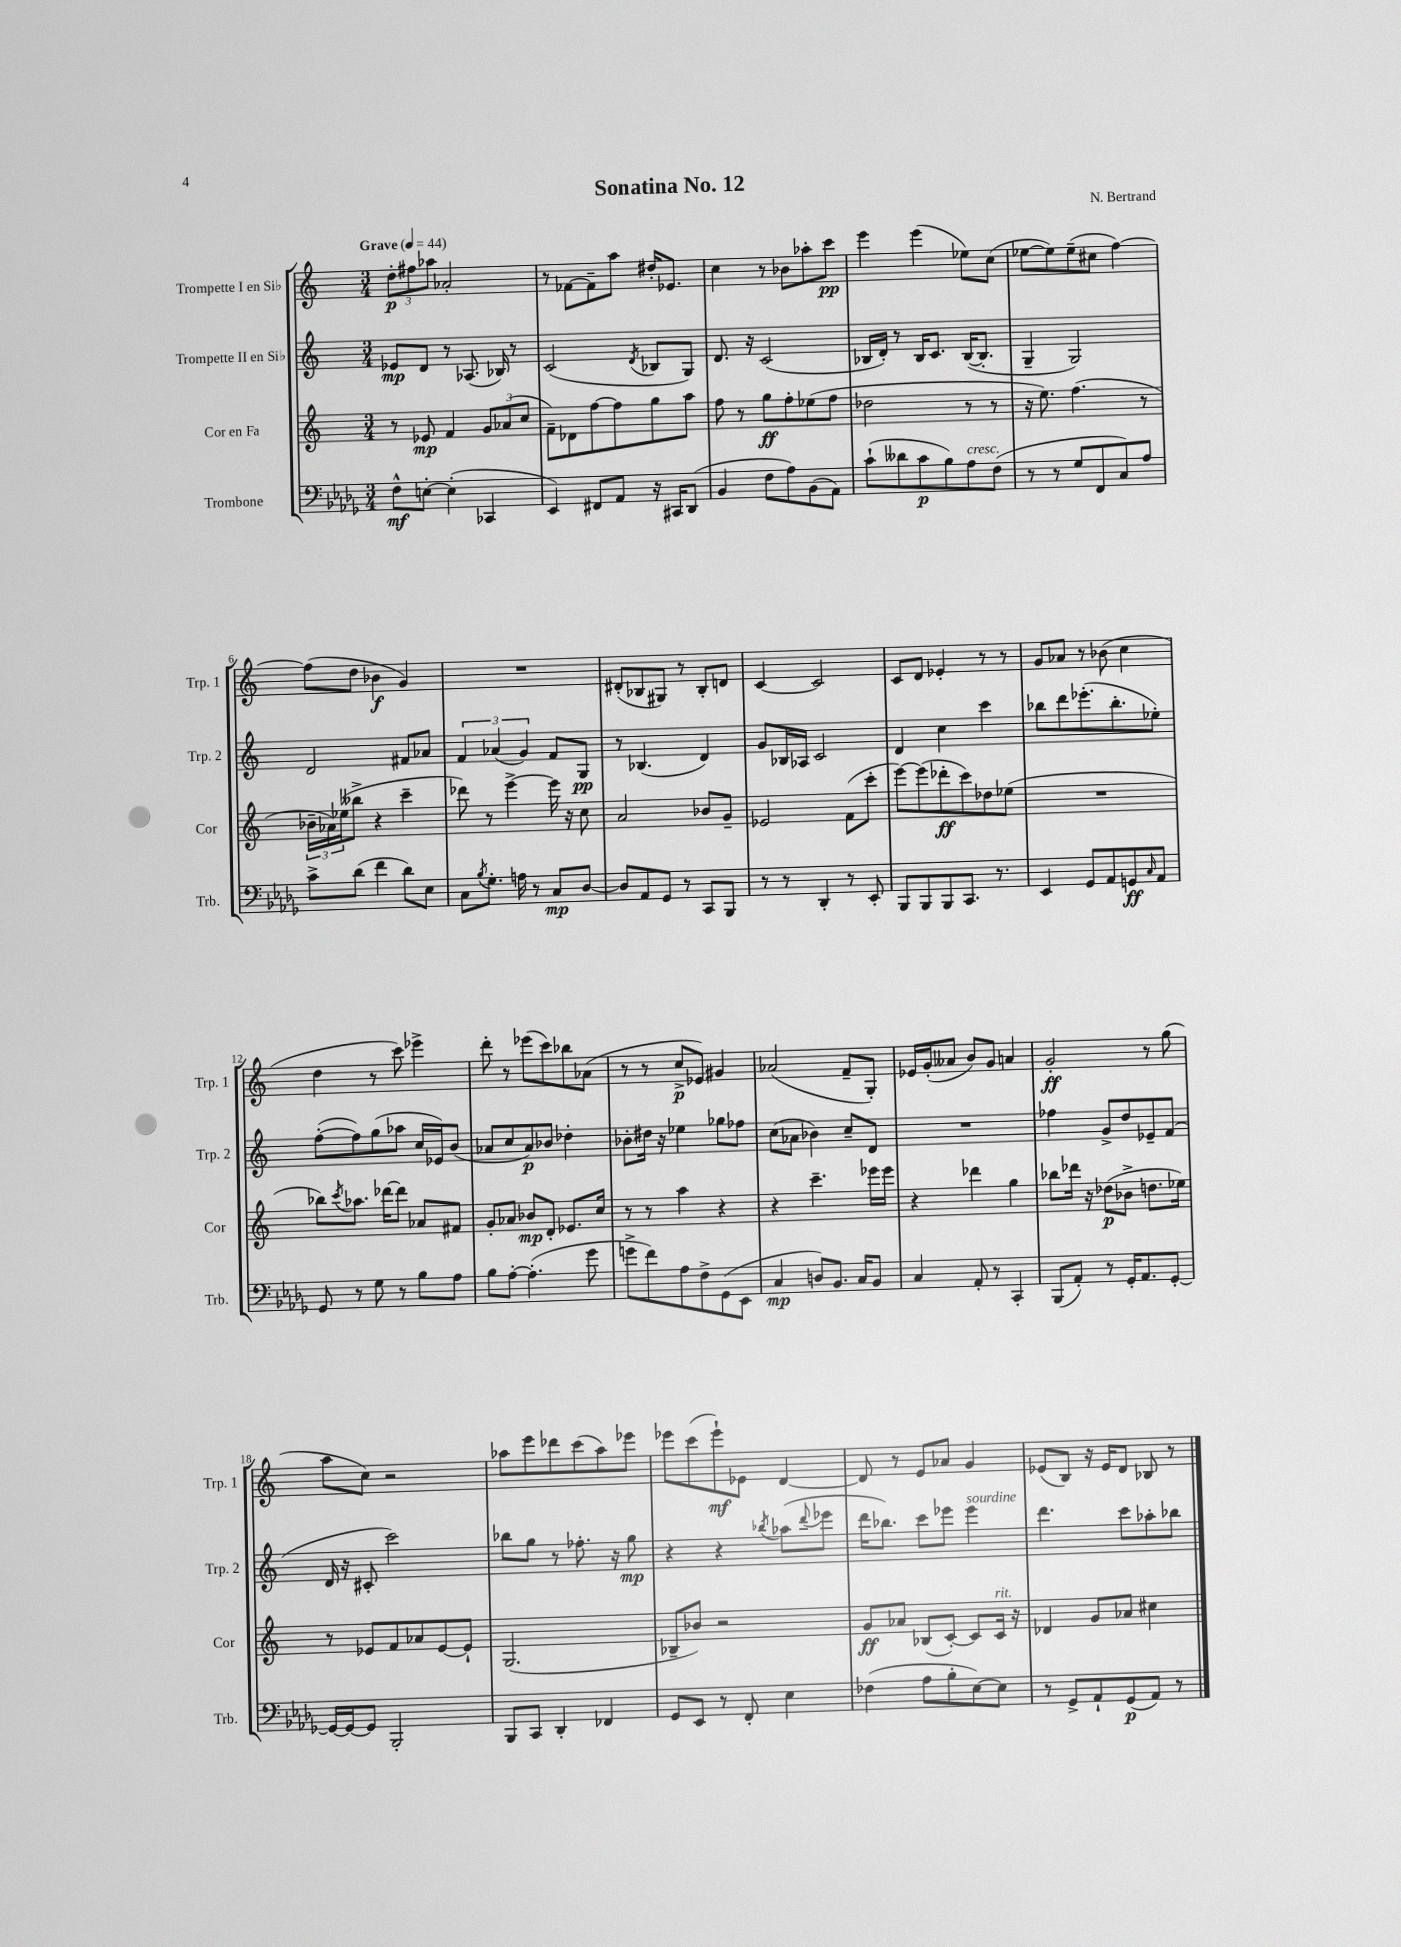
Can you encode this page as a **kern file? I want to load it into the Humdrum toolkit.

**kern	**dynam	**kern	**dynam	**kern	**dynam	**kern	**dynam
*part4	*part4	*part3	*part3	*part2	*part2	*part1	*part1
*staff4	*staff4	*staff3	*staff3	*staff2	*staff2	*staff1	*staff1
*I"Trombone	*	*I"Cor en Fa	*	*I"Trompette II en Si♭	*	*I"Trompette I en Si♭	*
*I'Trb.	*	*I'Cor	*	*I'Trp. 2	*	*I'Trp. 1	*
*clefF4	*	*clefG2	*	*clefG2	*	*clefG2	*
*k[b-e-a-d-g-]	*	*k[]	*	*k[]	*	*k[]	*
*M3/4	*	*M3/4	*	*M3/4	*	*M3/4	*
*MM44	*	*MM44	*	*MM44	*	*MM44	*
=1	=1	=1	=1	=1	=1	=1	=1
!	!	!	!	!	!	!LO:TX:a:B:t=Grave	!
8F^^\L	mf	8r	.	8e-X/L	mp	12dd'\L	p
.	.	.	.	.	.	12ff#X\	.
[8En'\J	.	8e-X/	mp	8d/J	.	.	.
.	.	.	.	.	.	12aa-X\J	.
(4E'\]	.	4f/	.	8r	.	2a-X'/	.
.	.	.	.	(8.A-X/	.	.	.
4CC-X/	.	12g/L	.	.	.	.	.
.	.	.	.	16B-X/)	.	.	.
.	.	(12a-X/	.	.	.	.	.
.	.	.	.	8r	.	.	.
.	.	12cc/J	.	.	.	.	.
=2	=2	=2	=2	=2	=2	=2	=2
4EE-/)	.	8f~\L)	.	(2c/	.	8r	.
.	.	8d-X\	.	.	.	[8f-X\L	.
8FF#X/L	.	[8ff\	.	.	.	8f-~\]	.
8AA-/J	.	8ff\]	.	.	.	8aa\J	.
.	.	.	.	8qd/	.	.	.
16r	.	8gg\	.	8B-X/L	.	16dd#X'/KL	.
16CC#X/KL	.	.	.	.	.	8.e-X/J	.
(8DD-/J	.	8aa\J	.	8G/J)	.	.	.
=3	=3	=3	=3	=3	=3	=3	=3
4BB-/	.	8ff\	.	8.d/	.	4cc\	.
.	.	8r	.	.	.	.	.
.	.	.	.	16r	.	.	.
8F\L	.	8gg\L	ff	(2c/	.	8r	.
8A-\)	.	8ff'\	.	.	.	8b-X\L	.
(8BB-\	.	(8ee-X\	.	.	.	8aa-X'\	.
8AA-\J)	.	8ff\J	.	.	.	8ccc\J	pp
=4	=4	=4	=4	=4	=4	=4	=4
(8c`\L	.	2dd-X\	.	16B-X/LL	.	4eee\	.
.	.	.	.	16d'/JJ)	.	.	.
8d--X\	.	.	.	8r	.	.	.
8c\	p	.	.	16B-/KL	.	(4eee\	.
.	.	.	.	8.c/J	.	.	.
8B-\)	.	.	.	.	.	.	.
!LO:TX:a:i:t=cresc.	!	!	!	!	!	!	!
8A-\	.	8r	.	([16B-/KL	.	8ee-X\L)	.
.	.	.	.	8.B-'/J]	.	.	.
(8F\J	.	8r	.	.	.	(8cc\J	.
=5	=5	=5	=5	=5	=5	=5	=5
8r	.	16r	.	4G~/	.	[8ee-X\L	.
.	.	8.ee\)	.	.	.	.	.
8r	.	.	.	.	.	8ee-\])	.
8G-/L	.	(4.ff\	.	2G/)	.	(8ee-~\	.
8FF/	.	.	.	.	.	8cc#X\J	.
8C/)	.	.	.	.	.	[4ff\)	.
8A-/J	.	8r	.	.	.	.	.
!!LO:LB:g=z
=6	=6	=6	=6	=6	=6	=6	=6
8c^\L	.	24b-X~\LL	.	2d/	.	(8ff\L]	.
.	.	24a-X\)	.	.	.	.	.
.	.	(24ee-X\J	.	.	.	.	.
(8d-\J	.	8bb--X^\J	.	.	.	8dd\J	.
4f\	.	4r	.	.	.	4b-X\	f
8d-\L)	.	4ccc~\	.	8f#X/L	.	4g/)	.
8E-\J	.	.	.	8a-X/J	.	.	.
=7	=7	=7	=7	=7	=7	=7	=7
8C\L	.	8ddd-X\)	.	6f/	.	2.r	.
8qB-/	.	.	.	.	.	.	.
8.G-'\J	.	8r	.	.	.	.	.
.	.	.	.	(6a-X/	.	.	.
.	.	[4eee^\	.	.	.	.	.
16An\	.	.	.	.	.	.	.
.	.	.	.	6g/)	.	.	.
8r	.	.	.	.	.	.	.
8C/L	mp	16eee\]	.	8f/L	.	.	.
.	.	16r	.	.	.	.	.
[8D-/J	.	8cc\	.	8G/J	pp	.	.
=8	=8	=8	=8	=8	=8	=8	=8
8D-/L]	.	2a/	.	8r	.	(8d#X'/L	.
8AA-/	.	.	.	(4.B-X/	.	8B-X/	.
8GG-/J	.	.	.	.	.	8G#X/J)	.
8r	.	.	.	.	.	8r	.
8CC/L	.	8b-X/L	.	4d/)	.	8B-'/L	.
8BBB-/J	.	8g~/J	.	.	.	8dn/J	.
=9	=9	=9	=9	=9	=9	=9	=9
8r	.	2e-X/	.	8g/L	.	[4c/	.
8r	.	.	.	16B-X/L	.	.	.
.	.	.	.	16A-X/JJ	.	.	.
4DD-'/	.	.	.	2c/	.	2c/]	.
8r	.	(8f\L	.	.	.	.	.
8EE-'/	.	8ccc'\J	.	.	.	.	.
=10	=10	=10	=10	=10	=10	=10	=10
8BBB-/L	.	[8eee\L)	.	4d/	.	8c/L	.
8BBB-/	.	(8eee\]	.	.	.	8d/J	.
8BBB-/	.	8ddd-X'\	ff	4cc\	.	4e-X'/	.
8.CC/J	.	8ccc\)	.	.	.	.	.
.	.	8dd-X\	.	4ccc\	.	8r	.
8.r	.	.	.	.	.	.	.
.	.	(8ee-X\J	.	.	.	8r	.
=11	=11	=11	=11	=11	=11	=11	=11
4EE-/	.	2.r	.	8bb-X\L	.	8g/L	.
.	.	.	.	8ddd\	.	8a-X/J	.
8GG-/L	.	.	.	(8.eee-X'\	.	8r	.
8AA-/	.	.	.	.	.	(8b-X\	.
.	.	.	.	8.bb-'\	.	.	.
8GGn/	ff	.	.	.	.	4cc\	.
16qqC/	.	.	.	.	.	.	.
8AA-/J	.	.	.	8ee-X'\J)	.	.	.
!!LO:LB:g=z
=12	=12	=12	=12	=12	=12	=12	=12
8GG-/	.	8bb-X\L)	.	([8ff'\L	.	4dd\	.
.	.	8qccc/	.	.	.	.	.
8r	.	8.aa-X\J	.	8ff\])	.	.	.
8G-\	.	.	.	(8gg\	.	8r	.
.	.	[16ddd-X\KL	.	.	.	.	.
8r	.	8ddd-\J]	.	8aa-X\J	.	8ccc\)	.
8B-\L	.	8a-X/L	.	16cc/LL	.	4eee-X^\	.
.	.	.	.	16e-X/J)	.	.	.
8A-\J	.	8f#X/J	.	(8b/J	.	.	.
=13	=13	=13	=13	=13	=13	=13	=13
8B-\L	.	8g'/L	.	8a-X/L	.	8ddd'\	.
[8A-'\J	.	8a-X/J	.	8cc/	.	8r	.
(4.A-'\]	.	8b-X/L	mp	8a-/)	p	(8eee-X\L	.
.	.	8d'/J	.	8b-X/J	.	8ccc\)	.
.	.	8.e-X/L	.	4dd-X'\	.	8bb-X\	.
8g-\	.	.	.	.	.	(8a-X\J	.
.	.	16cc/Jk	.	.	.	.	.
=14	=14	=14	=14	=14	=14	=14	=14
8gn^\L	.	8r	.	8b-X'\L	.	8r	.
8f\)	.	8r	.	16dd#X\Jk	.	8r	.
.	.	.	.	16r	.	.	.
8A-\	.	4aa\	.	4ee-X\	.	8cc^/L	p
8F^\	.	.	.	.	.	8e-X/J)	.
(8GG-\	.	4r	.	8gg-X\L	.	4g#X/	.
8EE-\J	.	.	.	8ff-X\J	.	.	.
=15	=15	=15	=15	=15	=15	=15	=15
4C/	mp	4r	.	(8cc\L	.	(2a-X/	.
.	.	.	.	8a-X\J	.	.	.
8Dn/L)	.	4.ccc~\	.	4b-X\)	.	.	.
8.BB-/J	.	.	.	.	.	.	.
.	.	.	.	8cc~/L	.	8f~/L	.
16C/KL	.	.	.	.	.	.	.
8BB-/J	.	16eee-X\LL	.	8d/J	.	8G'/J)	.
.	.	16eee-\JJ	.	.	.	.	.
=16	=16	=16	=16	=16	=16	=16	=16
4C/	.	4r	.	2.r	.	16e-X/LL	.
.	.	.	.	.	.	(16g'/J	.
.	.	.	.	.	.	8a--X/J	.
8AA-'/	.	4ddd-X\	.	.	.	8b/L)	.
8r	.	.	.	.	.	8g/J	.
4CC'/	.	4gg\	.	.	.	4an/	.
=17	=17	=17	=17	=17	=17	=17	=17
(8BBB-/L	.	8bb-X\L	.	4ff-X\	.	2g'/	ff
8AA-'/J)	.	16ddd-X\Jk	.	.	.	.	.
.	.	16r	.	.	.	.	.
8r	.	(8dd-X\L	p	8g^/L	.	.	.
16GG-'/KL	.	8b-X^\J	.	8dd/	.	.	.
8.AA-/	.	.	.	.	.	.	.
.	.	8.ddn\L	.	8e-X~/	.	8r	.
[8GG-'/J	.	.	.	(8f/J	.	(8gg\	.
.	.	16ee-X\Jk)	.	.	.	.	.
!!LO:LB:g=z
=18	=18	=18	=18	=18	=18	=18	=18
16GG-/LL_	.	8r	.	16d/	.	8aa\L	.
16GG-/J_	.	.	.	16r	.	.	.
8GG-/J]	.	8e-X/L	.	8c#X'/	.	8cc\J)	.
2BBB-'/	.	8f/	.	2ccc\)	.	2r	.
.	.	8a-X/	.	.	.	.	.
.	.	[8e-/	.	.	.	.	.
.	.	8e-`/J]	.	.	.	.	.
=19	=19	=19	=19	=19	=19	=19	=19
8BBB-/L	.	(2.G/	.	8bb-X\L	.	8aa-X\L	.
8CC/J	.	.	.	8gg\J	.	8eee\	.
4DD-'/	.	.	.	8r	.	8ddd-X\	.
.	.	.	.	8.ff-X'\	.	(8ccc\	.
4FF-X/	.	.	.	.	.	8aa-\)	.
.	.	.	.	16r	.	.	.
.	.	.	.	8gg\	mp	8eee-X\J	.
=20	=20	=20	=20	=20	=20	=20	=20
8GG-/L	.	8B-X~/L	.	4r	.	8eee-X\L	.
8EE-/J	.	8b-X/J)	.	.	.	(8ccc\	.
8r	.	2r	.	4r	.	8eee-`\)	mf
8FF'/	.	.	.	.	.	8e-X\J	.
.	.	.	.	8qbb-X/	.	.	.
4E-\	.	.	.	(8aa-X\L	.	[4d/	.
.	.	.	.	8qqddd/	.	.	.
.	.	.	.	8eee-X\J	.	.	.
=21	=21	=21	=21	=21	=21	=21	=21
(4F-X\	.	8g/L	ff	16ddd\KL	.	8d/]	.
.	.	.	.	8.bb-X\J)	.	.	.
.	.	8a-X/J	.	.	.	8r	.
8A-\L	.	(8B-X/L	.	8ccc\L	.	8e/L	.
8B-'\	.	[8c'/J)	.	8eee-X\J	.	8a-X/J	.
!	!	!	!	!LO:TX:a:i:t=sourdine	!	!	!
[8E-\)	.	8c/L]	.	4eee-\	.	4g/	.
!	!	!LO:TX:a:i:t=rit.	!	!	!	!	!
8E-\J]	.	16c/Jk	.	.	.	.	.
.	.	16r	.	.	.	.	.
=22	=22	=22	=22	=22	=22	=22	=22
8r	.	4d-X/	.	4.ddd\	.	(8e-X/L	.
8GG-^/L	.	.	.	.	.	8B/J)	.
8AA-`/	.	8g/L	.	.	.	16r	.
.	.	.	.	.	.	16e-/KL	.
(8GG-/	p	8a-X/J	.	8ccc\L	.	8d/J	.
8AA-/J)	.	4cc#X\	.	8aa-X'\	.	8B-X/	.
8r	.	.	.	8bb-X\J	.	8r	.
==	==	==	==	==	==	==	==
*-	*-	*-	*-	*-	*-	*-	*-
